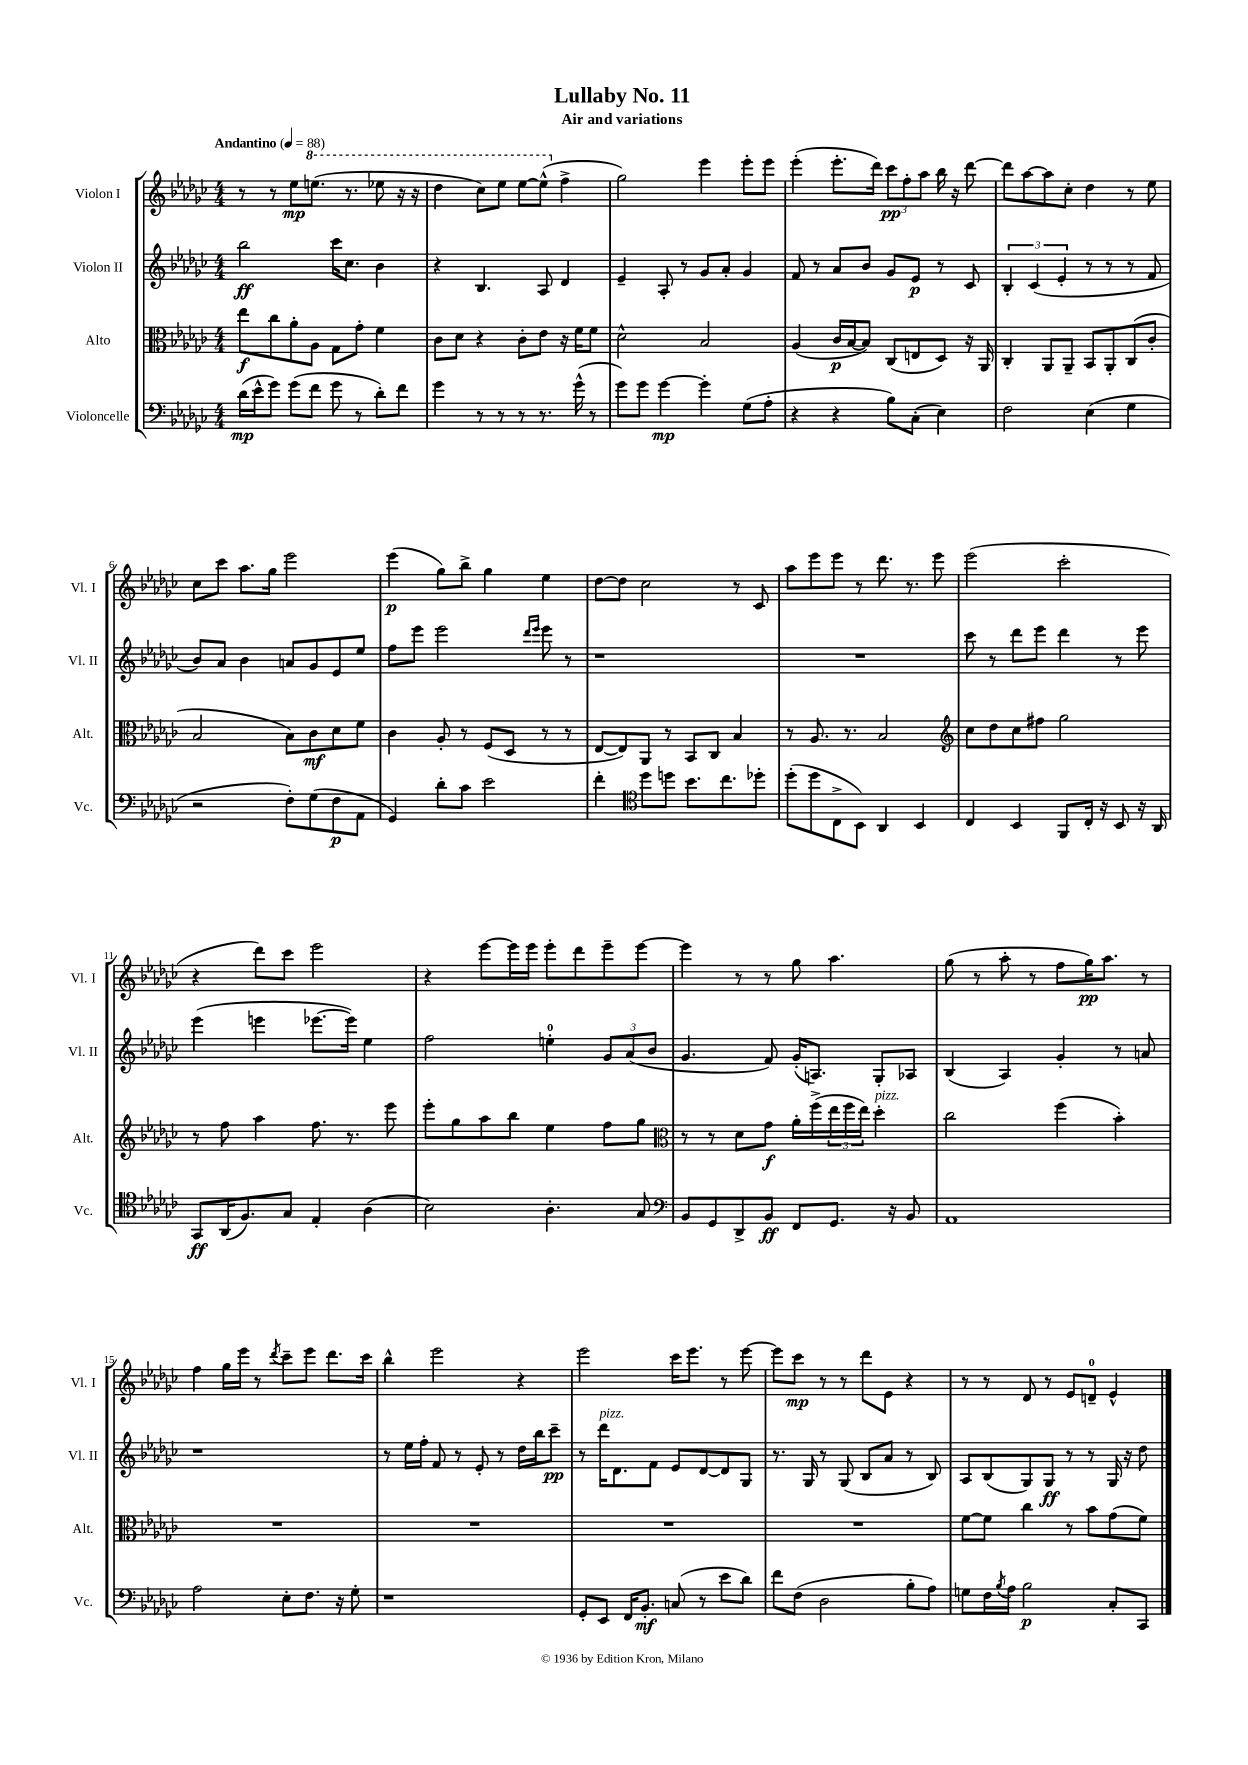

**kern	**kern	**kern	**kern
*staff4	*staff3	*staff2	*staff1
*clefF4	*clefC3	*clefG2	*clefG2
*k[b-e-a-d-g-c-]	*k[b-e-a-d-g-c-]	*k[b-e-a-d-g-c-]	*k[b-e-a-d-g-c-]
*M4/4	*M4/4	*M4/4	*M4/4
*MM88	*MM88	*MM88	*MM88
(16d-\LL	8ee-\L	2bb-\	8r
16e-^^\J	.	.	.
8g-\J)	8cc-\	.	8r
(8g-\L	8a-'\	.	8ee-\L
8f\J	8A-\J	.	(8.eee\J
8g-\	8G-\L	16ccc-\LK	.
.	.	8.cc-\J	8.r
8r	8g-'\J	.	.
8d-'\L)	4f\	4b-\	8eee-\
8f\J	.	.	16r
.	.	.	16r
=	=	=	=
4g-\	8c-\L	4r	4ddd-\
.	8d-\J	.	.
8r	4r	4.B-/	8ccc-\L)
8r	.	.	8eee-\J
8r	8c-'\L	.	[8eee-\L
8.r	8e-\J	8A-/	(8eee-^^\]J
.	16r	4d-/	4ff^\
(16g-^^\	16f\LK	.	.
8r	8f\J	.	.
=	=	=	=
8g-\L)	2d-^^\	4e-~/	2gg-\)
8g-\J	.	.	.
[4g-\	.	8A-'/	.
.	.	8r	.
4g-'\]	2B-/	8g-/L	4eee-\
.	.	8a-'/J	.
(8G-\L	.	4g-/	8eee-'\L
8A-'\J	.	.	8eee-\J
=	=	=	=
4r	(4A-/	8f/	(4eee-'\
.	.	8r	.
4r	16c-/LL	8a-/L	8.eee-'\L
.	[16B-/J	.	.
.	8B-/]J)	8b-/J	.
.	.	.	16ddd-\Jk)
8B-\L)	(8C-/L	8g-/L	12ccc-\L
.	.	.	12ff'\
(8C-'\J	8E/	8e-/J	.
.	.	.	12aa-\J
4E-\)	8D-/J)	8r	16bb-\
.	.	.	16r
.	16r	8c-/	[8ddd-\
.	16AA-/	.	.
=	=	=	=
2F\	4C-'/	6B-'/	8ddd-\]L
.	.	.	[8aa-\
.	.	(6c-/	.
.	8AA-/L	.	8aa-\]
.	.	6e-'/	.
.	8AA-~/J	.	8cc-'\J
(4E-\	8BB-/L	8r	4dd-\
.	8AA-'/	8r	.
4G-\	(8C-/	8r	8r
.	8c-'/J	8f/	8ee-\
=	=	=	=
2r	2B-/	8b-/L)	8cc-\L
.	.	8a-/J	8ccc-\J
.	.	4b-\	8.aa-\L
.	.	.	16gg-\Jk
8F'\L)	8B-\L)	8a/L	2eee-\
(8G-\	8c-\	8g-/	.
8F\	8d-\	8e-/	.
8AA-\J	8f\J	8ee-/J	.
=	=	=	=
4GG-/)	4c-\	8ff\L	(4eee-\
.	.	8eee-\J	.
8d-'\L	8A-'/	2eee-\	8gg-\L)
8c-\J	8r	.	8bb-^\J
2e-\	(8F/L	.	4gg-\
.	8D-/J	.	.
.	.	16qqddd-/LL	.
.	.	16qqeee-/JJ	.
.	8r	8eee-\	4ee-\
.	8r	8r	.
=	=	=	=
4f'\	[8E-/L	1r	[8dd-\L
.	8E-/])	.	8dd-\]J
*clefC4	*	*	*
8dd-\L	8AA-/J	.	2cc-\
8dd\J	8r	.	.
8.b-\L	8BB-/L	.	.
.	8C-/J	.	.
8.cc-\	.	.	.
.	4B-/	.	8r
8dd-'\J	.	.	8c-/
=	=	=	=
(8dd-'\L	8r	1r	8aa-\L
8dd-\	8.A-/	.	8eee-\
8C-^\	.	.	8eee-\J
.	8.r	.	.
8BB-\J)	.	.	8r
4AA-/	2B-/	.	8.ddd-\
.	.	.	8.r
4BB-/	.	.	.
.	.	.	8eee-\
=	=	=	=
*	*clefG2	*	*
4C-/	8cc-\L	8ccc-\	(2eee-\
.	8dd-\	8r	.
4BB-/	8cc-\	8ddd-\L	.
.	8ff#\J	8eee-\J	.
8FF/L	2gg-\	4ddd-\	2ccc-'\
16C-'/Jk	.	.	.
16r	.	.	.
8BB-/	.	8r	.
16r	.	8eee-\	.
16AA-/	.	.	.
=	=	=	=
8GG-/L	8r	(4eee-\	4r
(16AA-/K	8ff\	.	.
8.F/)	.	.	.
.	4aa-\	4eee\	8ddd-\L)
8G-/J	.	.	8ccc-\J
4E-'/	8.ff\	[8.eee-\L	2eee-\
.	8.r	16eee-\]Jk)	.
(4A-\	.	4ee-\	.
.	8eee-\	.	.
=	=	=	=
2B-\)	8eee-'\L	2ff\	4r
.	8gg-\	.	.
.	8aa-\	.	[8eee-\L
.	8bb-\J	.	16eee-\]L
.	.	.	16eee-\JJ
4.A-'\	4ee-\	4ee'\	8eee-'\L
.	.	.	8ddd-\
.	8ff\L	12g-/L	8eee-~\
.	.	(12a-/	.
8G-/	8gg-\J	.	[8eee-\J
.	.	12b-/J	.
=	=	=	=
*clefF4	*clefC3	*	*
8BB-/L	8r	4.g-/	4eee-\]
8GG-/	8r	.	.
8DD-^/	8d-\L	.	8r
8BB-/J	8g-\J	8f/)	8r
8FF/L	16a-'\LL	(16g-'/LK	8gg-\
.	(16ff^\	8.A/J)	.
8.GG-/J	24ee-\	.	4.aa-\
.	24ff\	.	.
.	24ee-\JJ)	.	.
.	4dd-'\	8G-'/L	.
16r	.	.	.
8BB-/	.	8A-/J	.
=	=	=	=
1AA-	2cc-\	(4B-/	(8gg-\
.	.	.	8r
.	.	4A-/)	8aa-'\
.	.	.	8r
.	(4ff\	4g-'/	8ff\L
.	.	.	16gg-\K)
.	.	.	8.aa-\J
.	4b-'\)	8r	.
.	.	8a/	8r
=	=	=	=
2A-\	1r	1r	4ff\
.	.	.	16gg-\LL
.	.	.	16eee-\JJ
.	.	.	8r
.	.	.	8qddd-/
8E-'\L	.	.	8ccc-~\L
8.F\J	.	.	8eee-\J
.	.	.	8.ddd-\L
16r	.	.	.
8G-'\	.	.	.
.	.	.	16ccc-\Jk
=	=	=	=
1r	1r	8r	4bb-^^\
.	.	16ee-\LL	.
.	.	16ff'\JJ	.
.	.	8f/	2eee-\
.	.	8r	.
.	.	8e-'/	.
.	.	8r	.
.	.	16dd-\LL	4r
.	.	16bb-\J	.
.	.	8ccc-~\J	.
=	=	=	=
8GG-'/L	1r	8r	2eee-\
8EE-/J	.	16ddd-\LK	.
.	.	8.d-\	.
16FF/LK	.	.	.
8.BB-'/J	.	.	.
.	.	8f\J	.
(8C/	.	8e-/L	16ccc-\LK
.	.	.	8.eee-\J
8r	.	[8d-/	.
8e-\L	.	8d-/]	8r
8d-\J)	.	8G-/J	[8eee-\
=	=	=	=
8f\L	1r	8.r	8eee-\]L
(8F\J	.	.	8ccc-\J
.	.	16G-/	.
2D-\	.	8r	8r
.	.	(8G-/	8r
.	.	8B-/L	8ddd-\L
.	.	8a-/J	8e-\J
8B-'\L	.	8r	4r
8A-\J)	.	8B-/)	.
=	=	=	=
8G\L	[8f\L	8A-/L	8r
16F\L	8f\]J	(8B-/	8r
8qB-/	.	.	.
16A-\JJ	.	.	.
2B-\	4cc-\	8G-/)	8d-/
.	.	8G-/J	8r
.	8r	8r	8e-/L
.	8b-\L	8r	8d~/J
8C-'/L	(8g-\	16G-/	4e-^^/
.	.	16r	.
8CC-/J	8f\J)	8dd-\	.
==	==	==	==
*-	*-	*-	*-
